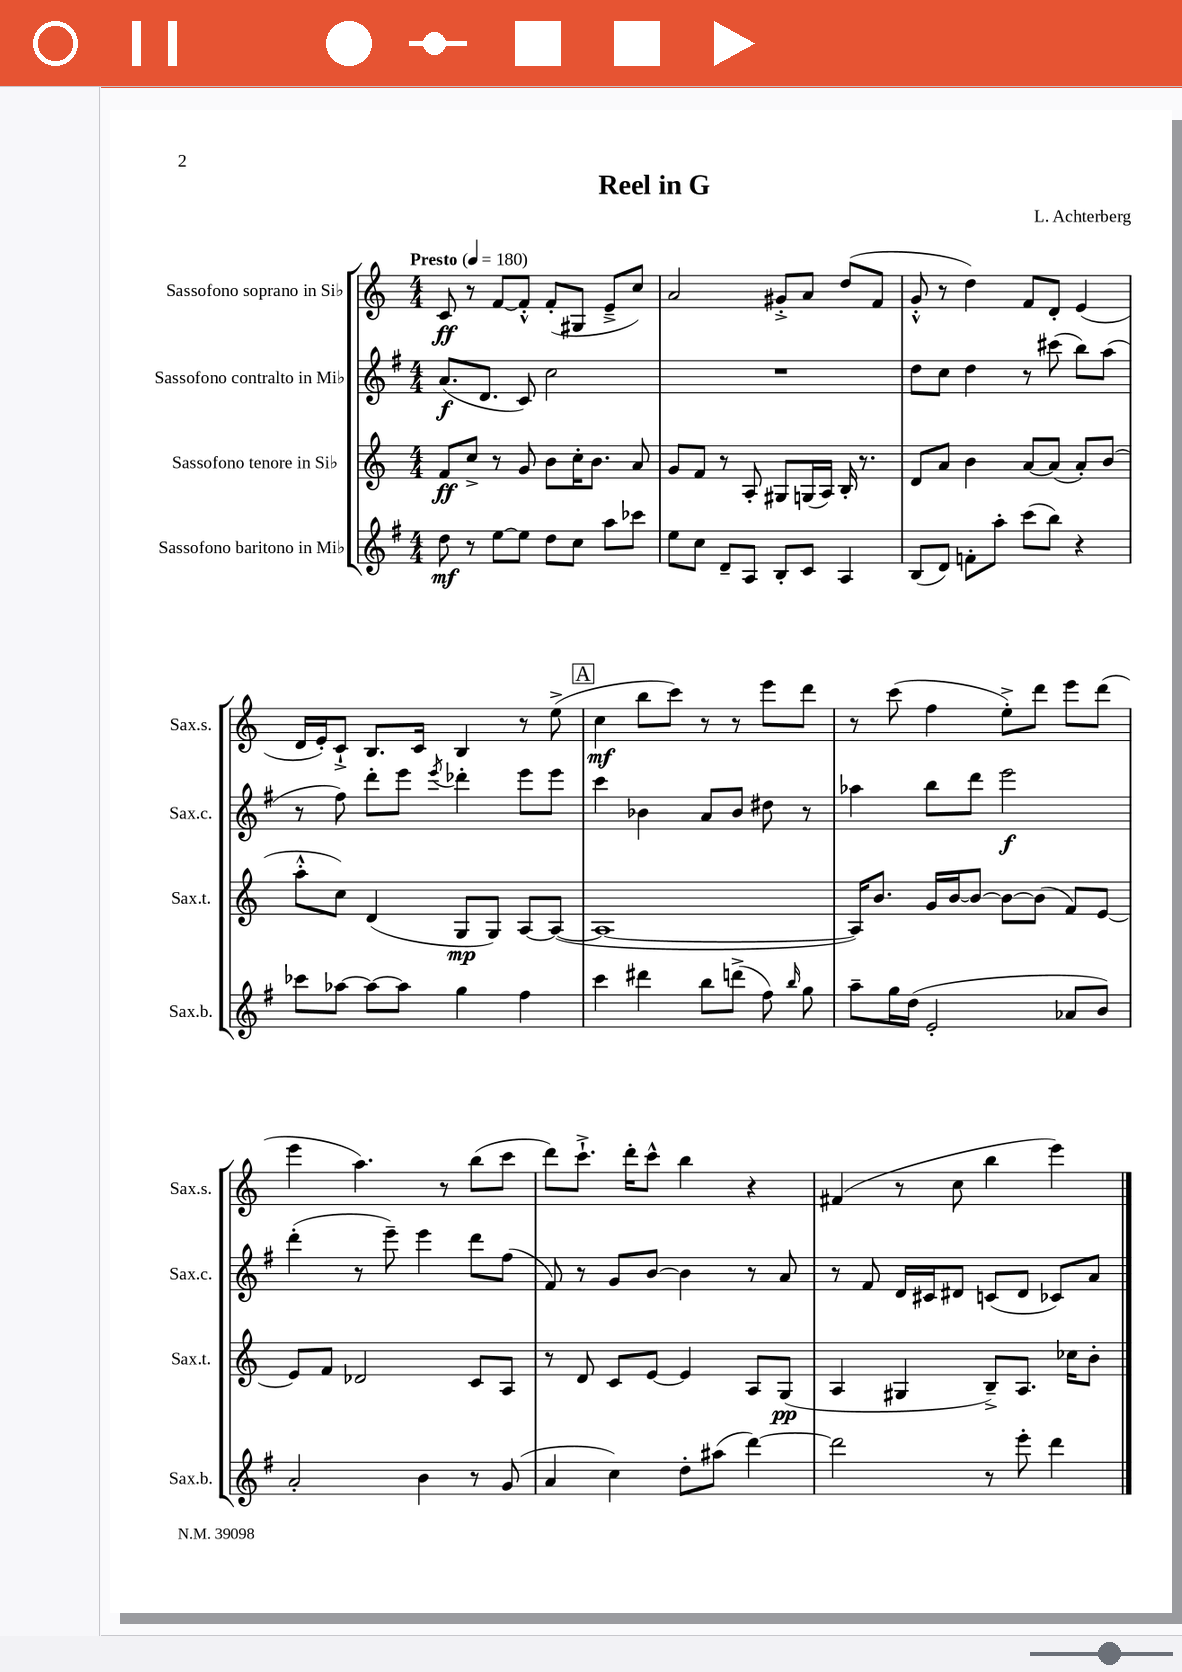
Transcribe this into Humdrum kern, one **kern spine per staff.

**kern	**kern	**kern	**kern
*staff4	*staff3	*staff2	*staff1
*clefG2	*clefG2	*clefG2	*clefG2
*k[f#]	*k[]	*k[f#]	*k[]
*M4/4	*M4/4	*M4/4	*M4/4
*MM180	*MM180	*MM180	*MM180
8dd	8f	(8.a	8c
8r	8cc^	.	8r
.	.	8.d	.
[8ee	8r	.	[8f
8ee]	8g	8c)	8f'^^]
8dd	8b	2cc	(8f'
8cc	16cc'	.	8G#
.	8.b	.	.
8aa	.	.	8e~^
8ccc-	8a	.	8cc)
=	=	=	=
8ee	8g	1r	2a
8cc	8f	.	.
8d~	8r	.	.
8A	8A'	.	.
8B'	8G#	.	8g#'^
8c	(16G	.	8a
.	16A)	.	.
4A	16B'	.	(8dd
.	8.r	.	.
.	.	.	8f
=	=	=	=
(8B	8d	8dd	8g'^^
8d)	8a	8cc	8r
8f'	4b	4dd	4dd)
8aa'	.	.	.
(8ccc	[8a	8r	8f
8bb)	(8a]	(8ccc#	8d'
4r	8a')	8bb)	(4e
.	(8b	(8aa	.
=	=	=	=
8ccc-	8aa'^^	8r	16d
.	.	.	16e')
[8aa-	8cc)	8ff#)	8c`^
8aa-_	(4d	8ddd'	8.B
8aa-]	.	8eee	.
.	.	.	16c
.	.	8qeee	.
4gg	8G	4ddd-'	4B
.	8G)	.	.
4ff#	[8A	8eee	8r
.	(8A_	8eee	(8ee^
=	=	=	=
4ccc	1A_	4ccc	4cc
4ddd#	.	4b-	8bb
.	.	.	8ccc)
8bb	.	8a	8r
(8ddd^	.	8b-	8r
8ff#)	.	8dd#	8eee
16qqbb	.	.	.
8gg	.	8r	8ddd
=	=	=	=
8aa~	16A])	4aa-	8r
.	8.b	.	.
16gg	.	.	(8ccc
(16dd	.	.	.
2e'	16g	8bb	4ff
.	[16b	.	.
.	8b_	8ddd	.
.	8b_	2eee	8ee'^)
.	(8b]	.	8ddd
8a-	8f)	.	8eee
8b)	[8e	.	(8ddd
=	=	=	=
2a'	8e]	(4ddd'	4eee
.	8f	.	.
.	2d-	8r	4.aa)
.	.	8eee~)	.
4b	.	4eee	.
.	.	.	8r
8r	8c	8ddd	(8bb
(8g	8A	(8ff#	8ccc
=	=	=	=
4a	8r	8f#)	8ddd)
.	8d	8r	8.ccc`^
4cc)	8c	8g	.
.	.	.	16ddd'
.	[8e	[8b	8ccc^^
8dd'	4e]	4b]	4bb
(8aa#	.	.	.
[4ddd)	8A	8r	4r
.	(8G	8a	.
=	=	=	=
2ddd]	4A	8r	(4f#
.	.	8f#	.
.	4G#	16d	8r
.	.	16c#	.
.	.	8d#	8cc
8r	8B~^)	(8c	4bb
8eee'	8.A	8d#	.
4ddd	.	8c-)	4eee)
.	16cc-	.	.
.	8b'	8a	.
==	==	==	==
*-	*-	*-	*-
